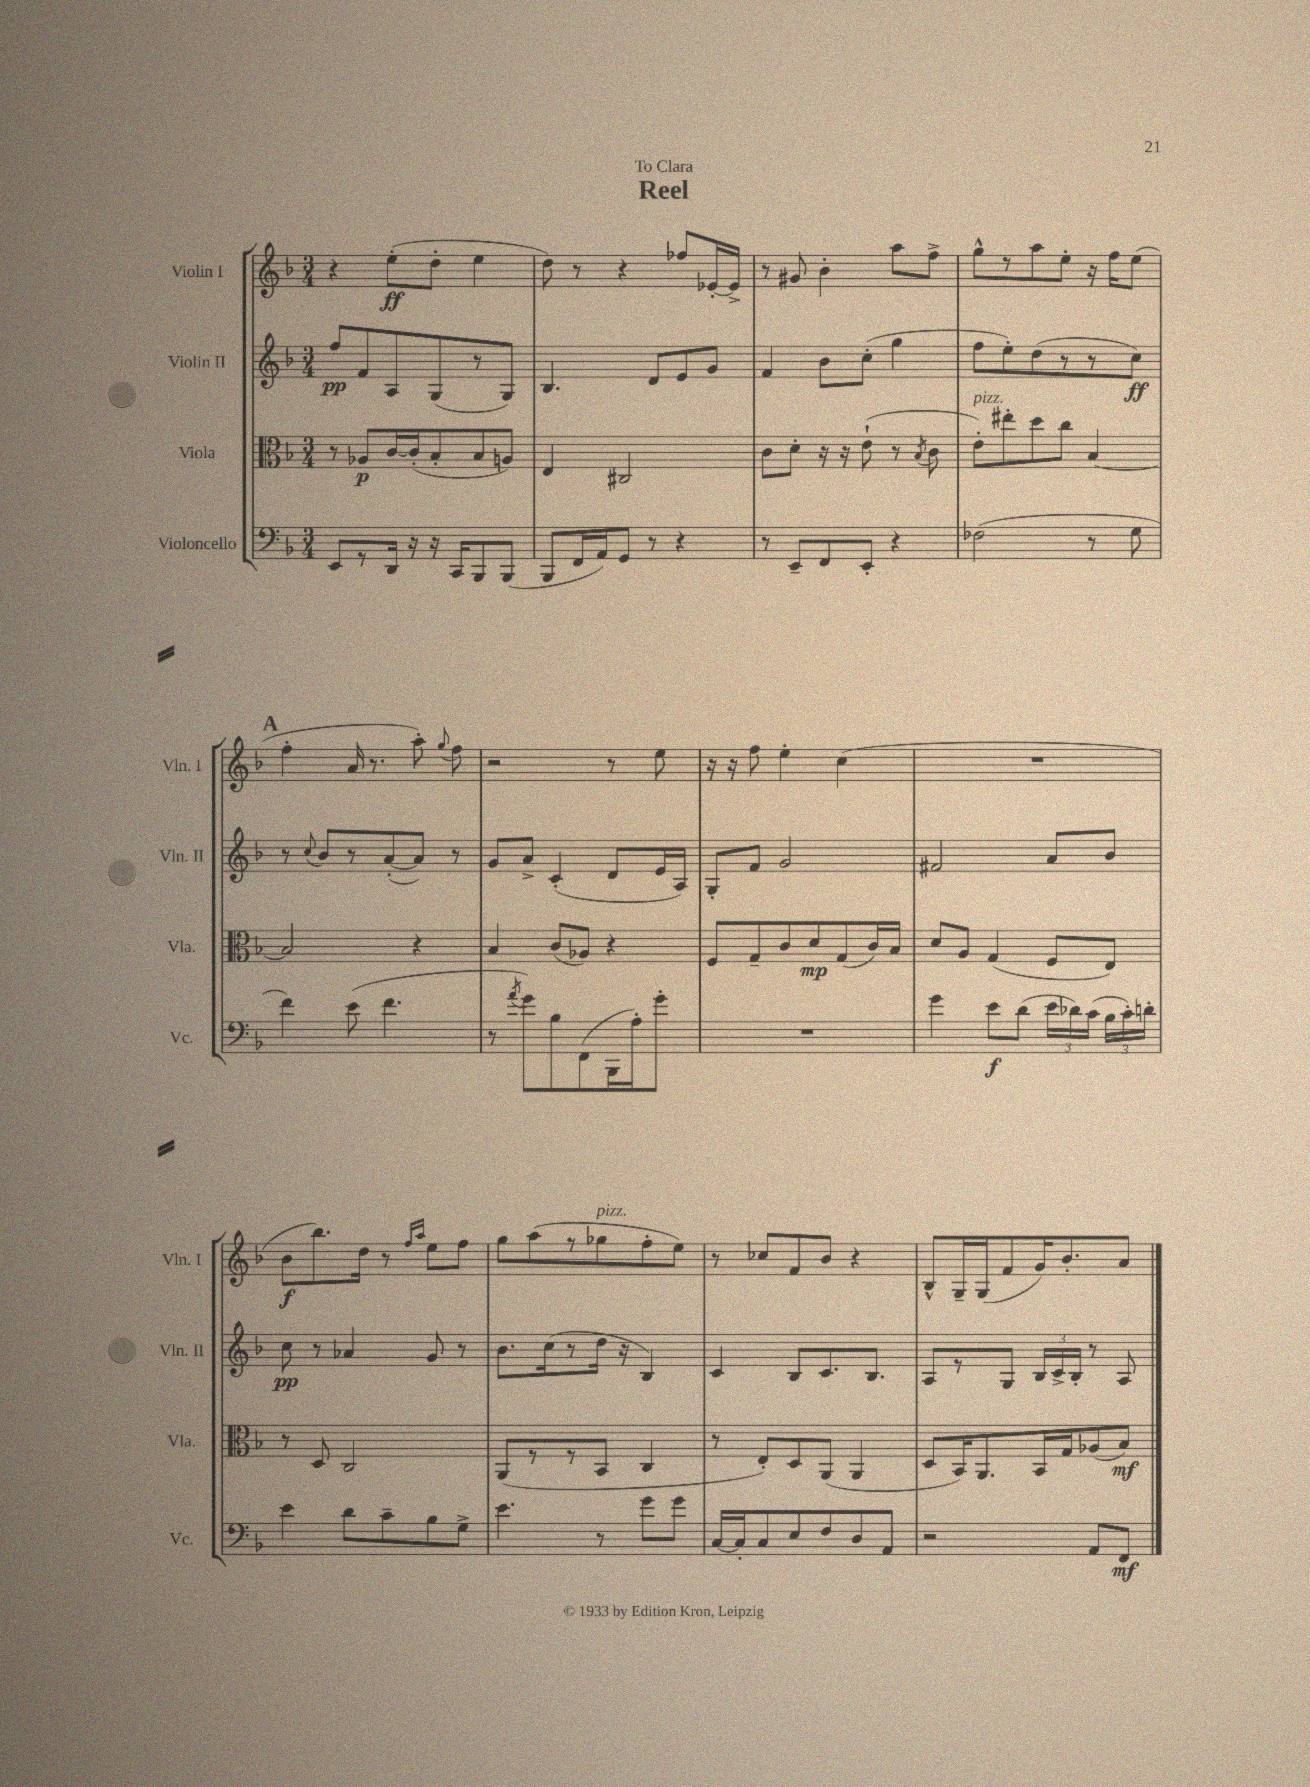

**kern	**kern	**kern	**kern
*staff4	*staff3	*staff2	*staff1
*clefF4	*clefC3	*clefG2	*clefG2
*k[b-]	*k[b-]	*k[b-]	*k[b-]
*M3/4	*M3/4	*M3/4	*M3/4
8EE	8r	8ff	4r
8r	8A-	8f	.
16DD	[16c	8A	(8ee'
16r	(16c']	.	.
16r	8B-'	(8G	8dd'
16CC	.	.	.
8BBB-	8B-	8r	4ee
(8BBB-	8A)	8G)	.
=	=	=	=
8BBB-	4E	4.B-	8dd)
16FF	.	.	8r
16AA)	.	.	.
8GG	2C#	.	4r
8r	.	8d	.
4r	.	8e	8ff-
.	.	8g	[16e-'
.	.	.	16e-^]
=	=	=	=
8r	8c	4f	8r
8EE~	8d'	.	8g#
8FF	16r	8b-	4b-'
.	16r	.	.
8EE'	(8e`	(8cc'	.
4r	8r	4gg	8aa
.	8qB-	.	.
.	8c	.	8ff^
=	=	=	=
(2F-	8e')	8ff	8gg^^
.	8ee#'	8ee')	8r
.	8dd	(8dd	8aa
.	8cc	8r	8ee'
8r	[4B-	8r	16r
.	.	.	16ff
8G	.	8cc)	(8ee
=	=	=	=
4f)	2B-]	8r	4ff'
.	.	8qqcc	.
.	.	8b-	.
(8e	.	8r	16a
.	.	.	8.r
4.f	.	([8a'	.
.	4r	8a])	8aa')
.	.	.	8qqgg
.	.	8r	8ff
=	=	=	=
8r	4B-	8g	2r
8qa	.	.	.
8g)	.	8a^	.
8B-	(8c	(4c'	.
(8FF	8A-)	.	.
16BBB-	4r	8d	8r
16A')	.	.	.
8g'	.	16e	8ee
.	.	16A)	.
=	=	=	=
2.r	8F	8G'	16r
.	.	.	16r
.	8G~	8f	8ff
.	8c	2g	4ee'
.	8d	.	.
.	(8G	.	(4cc
.	16c)	.	.
.	16B-	.	.
=	=	=	=
4g	8d	2f#	2.r
.	8A	.	.
8e	(4G	.	.
(8d	.	.	.
24e	8F	8a	.
24d-)	.	.	.
(24c	.	.	.
24B-	8E)	8b-	.
24c')	.	.	.
24d'	.	.	.
=	=	=	=
4e	8r	8cc	8b-
.	8D	8r	8.bb-)
8d	2C	4a-	.
.	.	.	16dd
8c~	.	.	8r
.	.	.	16qqff
.	.	.	16qqaa
8B-	.	8g	8ee
8G^	.	8r	8ff
=	=	=	=
4.e	(8AA	8.b-	8gg
.	8r	.	(8aa
.	.	(16cc	.
.	8r	8r	8r
8r	8BB-	16dd	8gg-
.	.	16r	.
8g	4C	4B-)	8ff'
8g	.	.	8ee)
=	=	=	=
[16C	8r	4c	8r
16C']	.	.	.
8C	8E')	.	8cc-
8E	8D	8B-	8f
8F	(8AA	8.c	8b-
8D	4AA	.	4r
.	.	8.B-	.
8AA	.	.	.
=	=	=	=
2r	8D	8A	8B-^^
.	16BB-)	8r	16G~
.	8.AA	.	(16G
.	.	8G	8f
.	16BB-	24B-	16g)
.	.	24c^	.
.	16G	.	8.b-'
.	.	24B-'	.
8AA	(8A-	8r	.
8FF	8B-)	8A	8a
==	==	==	==
*-	*-	*-	*-
